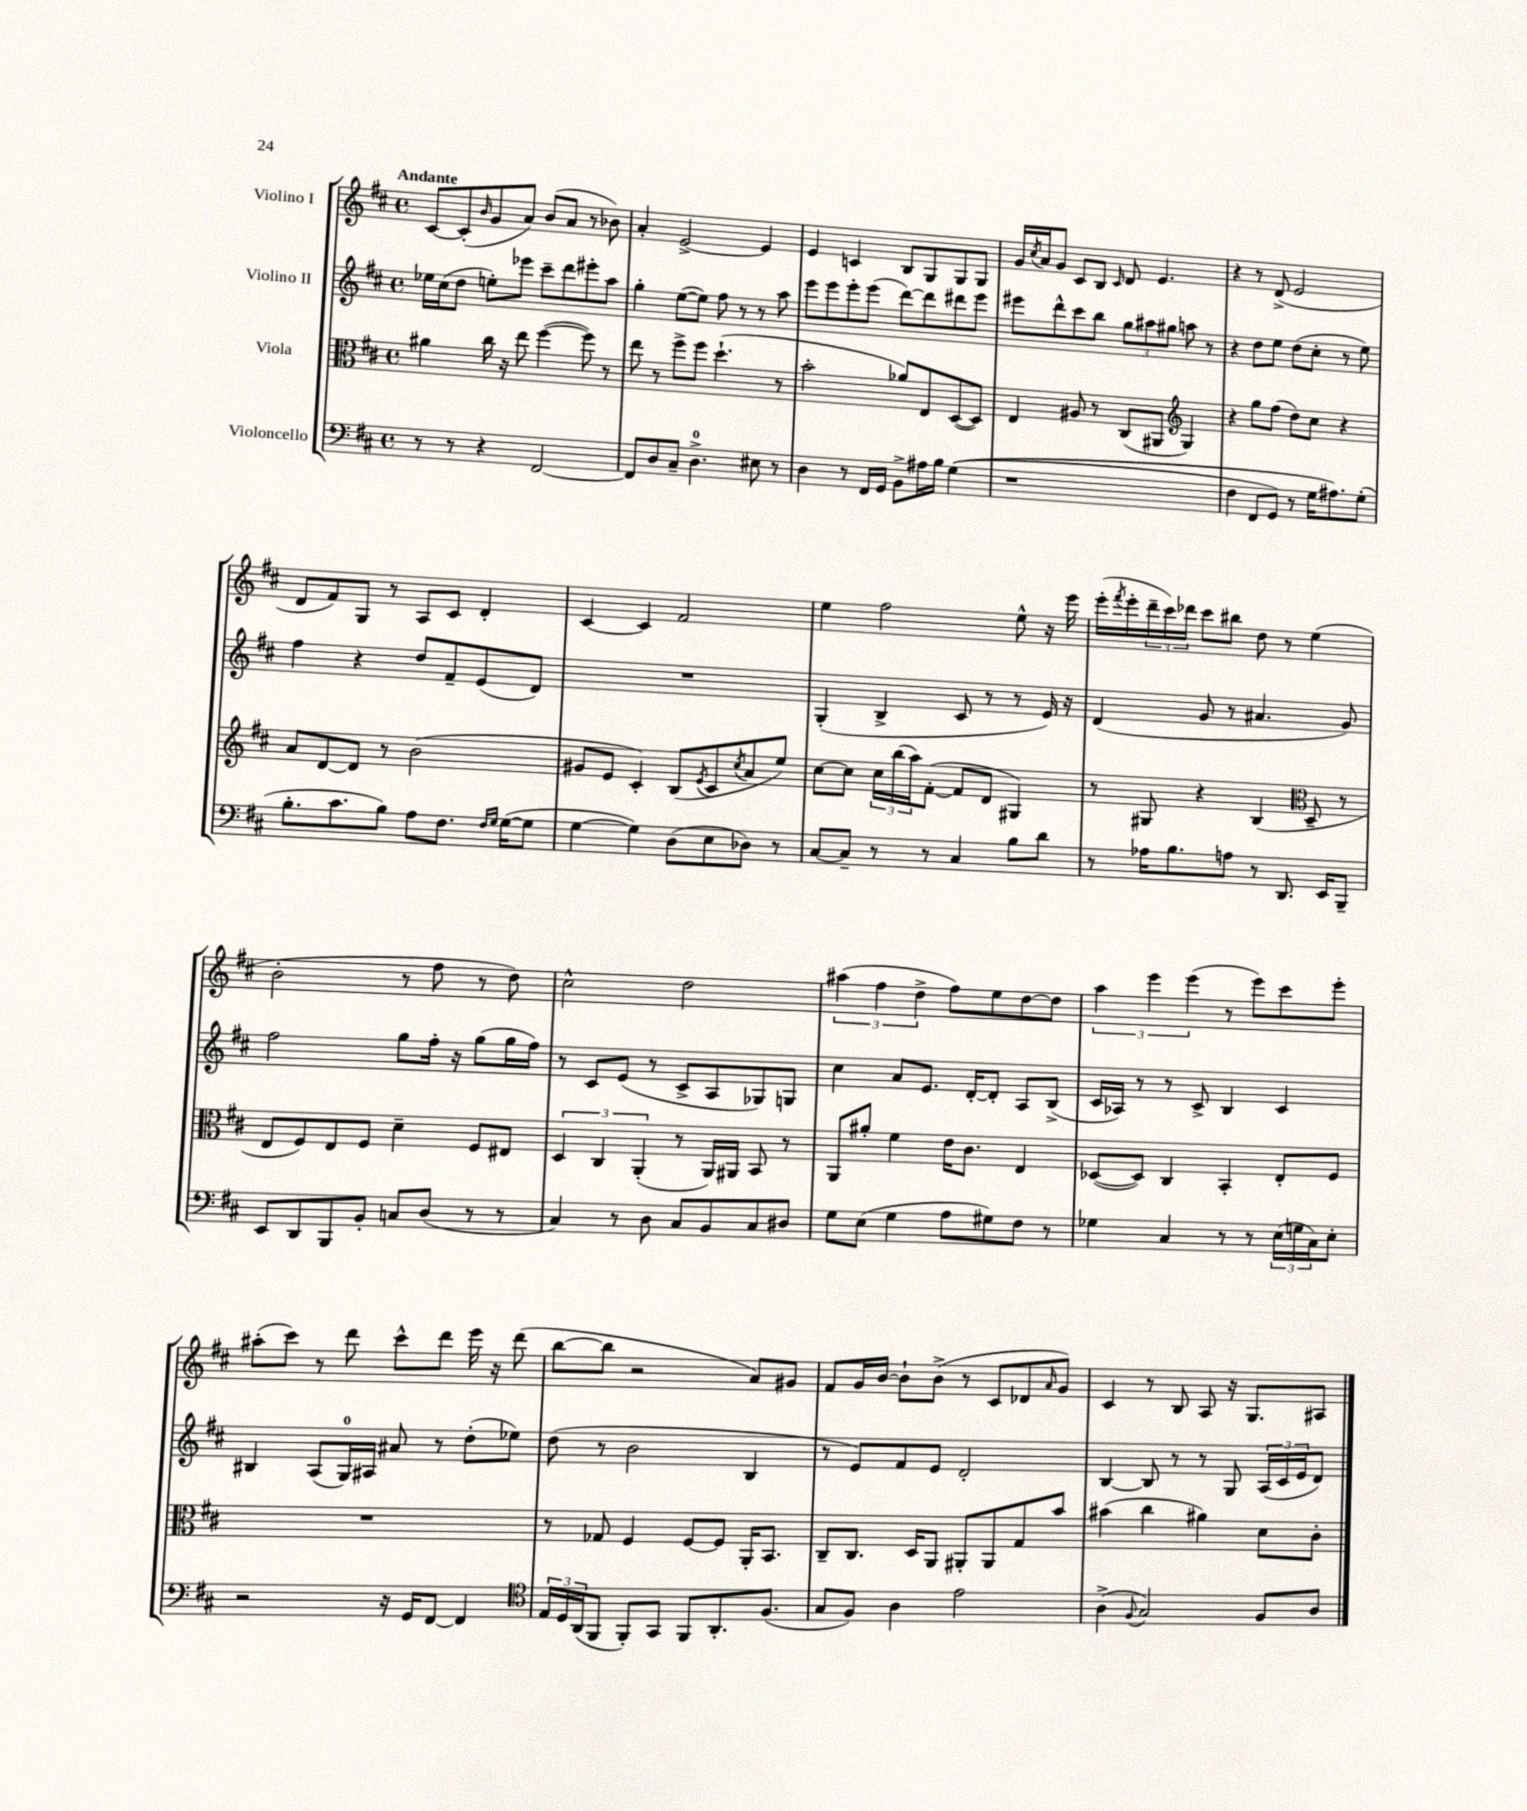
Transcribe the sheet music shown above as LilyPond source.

<<
\new StaffGroup <<
\new Staff = "s0" \with { instrumentName = "Violino I" } {
    \clef treble \key d \major \defaultTimeSignature \time 4/4 \tempo "Andante"
    cis'8~ cis'8-.( \grace { b'16 } g'8 a'8) b'8( a'8 r8 bes'8) |
    a'4-. e'2~-> e'4 |
    e'4 c'4 b8 g8 g8 g8 |
    g'16 \acciaccatura { cis''8 } a'16 g'8 cis'8 b8 \grace { cis'16 } d'8 e'4. |
    r4 r8 d'8->( e'2 |
    d'8 fis'8) g8 r8 a8 cis'8 d'4-. |
    cis'4~ cis'4 fis'2 |
    e''4 fis''2 e''8-^ r16 e'''16 |
    e'''16-.( \acciaccatura { fis'''8 } e'''16-. \tuplet 3/2 { d'''16-- cis'''16) des'''16 } cis'''8 bis''8 d''8 r8 e''4( |
    b'2-. r8 fis''8 r8 d''8) |
    cis''2-^ d''2 |
    \tuplet 3/2 { ais''4( fis''4 d''4-> } fis''8) e''8 d''8~ d''8 |
    \tuplet 3/2 { a''4 e'''4 e'''4( } r8 e'''8) cis'''8 e'''8-. |
    ais''8-.( cis'''8) r8 d'''8 cis'''8-^ d'''8 e'''16 r16 d'''8( |
    b''8~ b''8 r2 a'8) gis'8 |
    fis'8 g'16 b'16~ b'8-! b'8->( r8 cis'8 des'8 \grace { a'16 } g'8) |
    cis'4 r8 b8 a8 r16 g8. ais8 \bar "|." |
}
\new Staff = "s1" \with { instrumentName = "Violino II" } {
    \clef treble \key d \major \defaultTimeSignature \time 4/4
    ees''16 cis''16( d''8 e''8-.) ees'''8 cis'''8-- d'''8 eis'''8-. a''8 |
    g''4-. e''8~( e''8) fis''8 r8 r8 a''8 |
    e'''8 e'''8 e'''8-. e'''8( d'''8~) d'''8 dis'''8 e'''8 |
    eis'''8 d'''8-^ cis'''8 b''8 \tuplet 3/2 { g''8 ais''8 gis''8 } a''8 r8 |
    r4 d''8 e''8 d''8( cis''8-. r8 e''8) |
    fis''4 r4 d''8 fis'8-- e'8( d'8) |
    R1 |
    g4-.( b4-> cis'8 r8 r8 e'16) r16 |
    d'4( g'8 r8 ais'4. g'8) |
    fis''2 g''8 fis''16-. r16 g''8( g''16 fis''16) |
    r8 cis'8 e'8( r8 cis'8-> a8 ges8) g8 |
    cis''4 a'8 e'8. d'16~-. d'8-. a8 b8->( |
    cis'16 aes16) r8 r8 cis'8-> b4 cis'4 |
    bis4 a8( g16-0) ais16 ais'8 r8 d''8-.( ees''8) |
    d''8( r8 b'2 b4 |
    r8 e'8) fis'8 e'8 d'2-. |
    b4~ b8 r8 r8 g8 \tuplet 3/2 { a16( cis'16 e'16 } d'8) \bar "|." |
}
\new Staff = "s2" \with { instrumentName = "Viola" } {
    \clef alto \key d \major \defaultTimeSignature \time 4/4
    ais'4 cis''16 r16 e''8 fis''4~( fis''8) r8 |
    e''8 r8 fis''8-> fis''8 d''4.-!( r8 |
    b'2-. aes'8) e8 d8~( d8) |
    e4 ais8 r8 cis8( ais,8 \clef treble g4) |
    r4 g''8 fis''8( d''8) cis''8 r4 |
    a'8 d'8~ d'8 r8 b'2( |
    gis'8 e'8 cis'4-.) b8( \acciaccatura { e'8 } cis'8 \acciaccatura { cis''8 } a'8 e''8) |
    cis''8~ cis''8 \tuplet 3/2 { cis''16 b''16( a''16) } fis'8~-.( fis'8 d'8 gis4) |
    r8 gis8 r4 b4( \clef alto d8-- r8 |
    e8 fis8) e8 fis8 d'4-- fis8 eis8 |
    \tuplet 3/2 { d4 cis4 a,4-.( } r8 a,16) ais,16 b,8 r8 |
    a,8 ais'8-. fis'4 e'16 cis'8. e4 |
    des8~( des8) cis4 b,4-. e8-. fis8 |
    R1 |
    r8 ges8 fis4 fis8~ fis8 a,16-. b,8. |
    cis8-- cis8. d16 a,8 ais,8-. ais,8 g8 b'8 |
    bis'4( cis''4 ais'4) d'8 cis'8-. \bar "|." |
}
\new Staff = "s3" \with { instrumentName = "Violoncello" } {
    \clef bass \key d \major \defaultTimeSignature \time 4/4
    r8 r8 r4 fis,2~ |
    fis,8 d8 cis8-- d4.-0-> eis8 r8 |
    d4 r8 fis,16 g,16 b,8-> ais16 b16 g4(\( |
    r1 |
    fis4 fis,8 g,8) r8 g16 ais8.\) g8-.( |
    b8.-. cis'8. b8) a8 fis8. \grace { fis16 g16 } g16~( g8 |
    g4~ g4) d8( e8 des8) r8 |
    cis8~ cis8-- r8 r8 cis4 b8 d'8 |
    r8 aes16 b8. a8 r8 d,8. e,16 b,,8-- |
    e,8 d,8 b,,8 b,8-. c8 d8( r8 r8 |
    cis4) r8 d8 cis8 b,8 cis8 dis8 |
    g8 e8( g4 a8 gis8) fis8 r8 |
    ges4 cis4 r8 r8 \tuplet 3/2 { e16( g16 cis16) } e8-. |
    r2 r16 g,16 fis,8~ fis,4 |
    \clef tenor \tuplet 3/2 { e16 d16 a,16( } fis,8 fis,8-.) g,8 fis,8 a,8.-. fis8.( |
    g8 fis8) a4 e'2 |
    a4->( \appoggiatura { fis8 } g2) fis8 a8 \bar "|." |
}
>>
>>
\layout { \context { \Score \remove "Bar_number_engraver" } }
